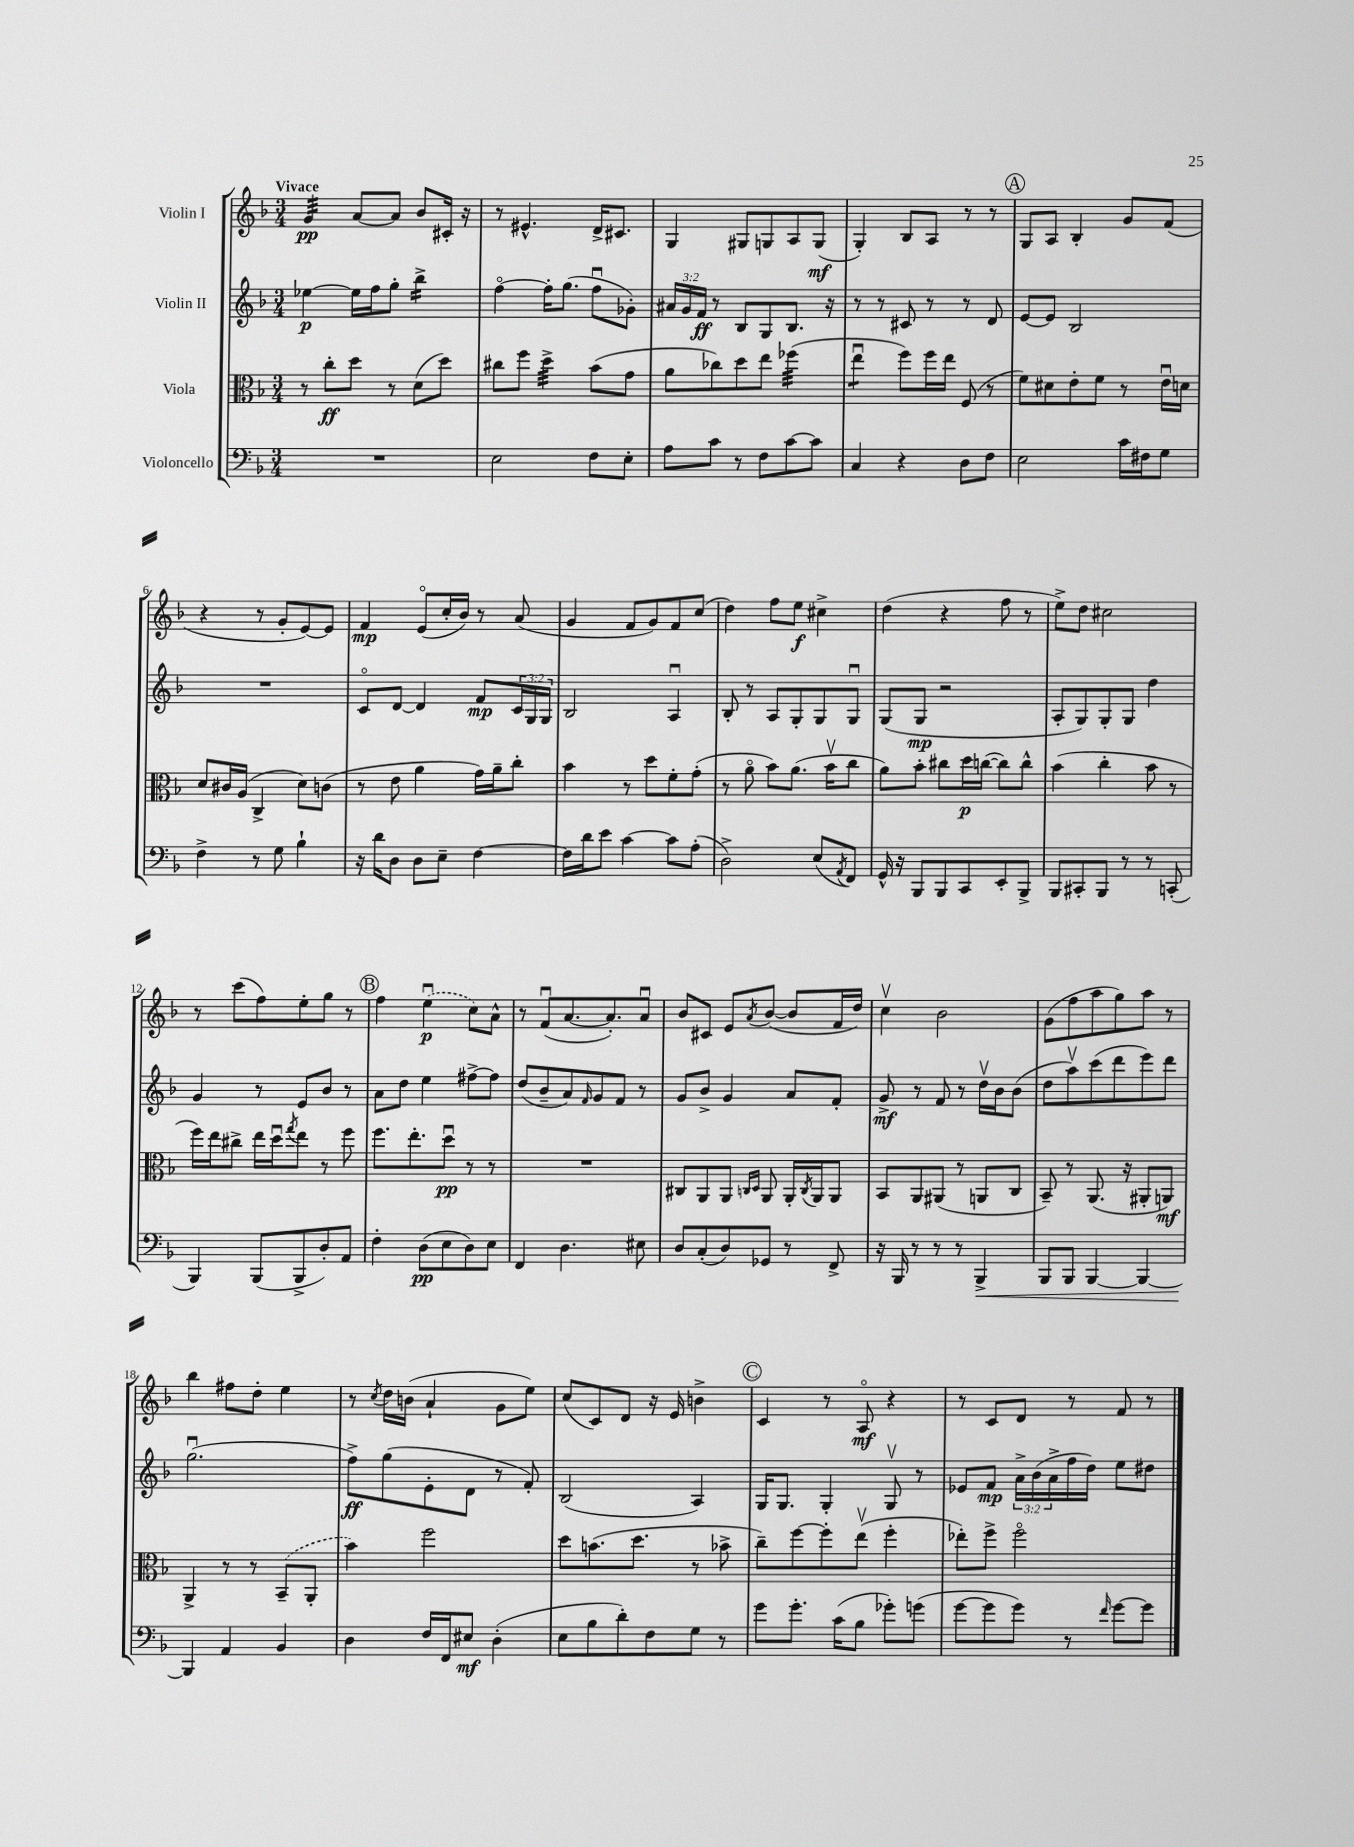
<<
\new StaffGroup <<
\new Staff = "s0" \with { instrumentName = "Violin I" } {
    \clef treble \key f \major \numericTimeSignature \time 3/4 \tempo "Vivace"
    g'4:32\pp a'8~ a'8 bes'8 cis'16-. r16 |
    r8 eis'4.-^ d'16-> cis'8. |
    g4 gis8 g8 a8 g8\mf( |
    g4-.) bes8 a8 r8 r8 |
    \mark \markup { \circle "A" } g8 a8 bes4-. g'8 f'8( |
    r4 r8 g'8-. e'8~) e'8 |
    f'4\mp e'8\flageolet( c''16-. bes'16) r8 a'8( |
    g'4 f'8 g'8) f'8 c''8( |
    d''4) f''8 e''8\f cis''4-> |
    d''4( r4 f''8 r8 |
    e''8->) d''8 cis''2 |
    r8 c'''8( f''8) e''8-. g''8 r8 |
    \mark \markup { \circle "B" } f''4 \once \slurDashed e''4\downbow\p( c''8) a'8-^ |
    r8 f'8\downbow( a'8.~ a'8.-.) a'8\downbow |
    bes'8 cis'8 e'8 \acciaccatura { a'8 } bes'8~( bes'8 f'16 d''16) |
    c''4\upbow bes'2 |
    g'8( f''8 a''8 g''8) a''8 r8 |
    bes''4 fis''8 d''8-. e''4 |
    r8 \acciaccatura { c''8 } d''16 b'16( a'4-! g'8 e''8) |
    c''8( c'8) d'8 r16 e'16 b'4-> |
    \mark \markup { \circle "C" } c'4 r8 a8\flageolet\mf r4 |
    r8 c'8 d'8 r8 f'8 r8 \bar "|." |
}
\new Staff = "s1" \with { instrumentName = "Violin II" } {
    \clef treble \key f \major \numericTimeSignature \time 3/4 \override Staff.TupletNumber.text = #tuplet-number::calc-fraction-text
    ees''4~\p ees''16 f''16 g''8-. bes''4:16-> |
    f''4~\flageolet f''16-. g''8.( f''8\downbow ges'8-.) |
    \tuplet 3/2 { ais'16 g'16 f'16\ff } r8 bes8 g8 bes8. r16 |
    r8 r8 cis'8 r8 r8 d'8 |
    \mark \markup { \circle "A" } e'8~ e'8 bes2 |
    R2. |
    c'8\flageolet d'8~ d'4 f'8\mp \tuplet 3/2 { c'16 g16 g16 } |
    bes2 a4\downbow |
    bes8-. r8 a8 g8-. g8 g8\downbow |
    g8( g8\mp r2 |
    a8-. g8) g8-. g8 d''4 |
    g'4 r8 e'8 bes'8 r8 |
    \mark \markup { \circle "B" } a'8 d''8 e''4 fis''8~-> fis''8 |
    d''8( bes'8-- a'8) \grace { f'16 } g'8 f'8 r8 |
    g'8 bes'8-> g'4 a'8 f'8-. |
    g'8->\mf r8 f'8 r8 d''16\upbow bes'16 bes'8( |
    d''8 a''8\upbow) c'''8( d'''8 e'''8) d'''8 |
    g''2.\downbow( |
    f''8->\ff) g''8( e'8-. d'8 r8 f'8-.) |
    bes2( a4) |
    \mark \markup { \circle "C" } g16 g8. g4-. g8\upbow r8 |
    ees'8 f'8\mp \tuplet 3/2 { a'16-> bes'16( a'16-> } f''16 d''16) e''8 dis''8 \bar "|." |
}
\new Staff = "s2" \with { instrumentName = "Viola" } {
    \clef alto \key f \major \numericTimeSignature \time 3/4
    r8 c''8-.\ff d''8 r8 d'8( d''8) |
    cis''8 f''8 d''4:32-> bes'8( g'8 |
    a'8 ces''8) d''8 e''8 fes''4:32( |
    e''4:8\downbow f''8) f''16 e''16 f8( r8 |
    \mark \markup { \circle "A" } f'8) dis'8 e'8-. f'8 r8 e'16\downbow d'16 |
    d'8 cis'16 a16( c4-> d'8) c'8( |
    r8 e'8 a'4 g'16) a'16-- c''8-. |
    bes'4 r8 d''8 f'8-. g'8-.( |
    r8 a'8\flageolet bes'8) a'8.( bes'16\upbow c''8 |
    a'8) bes'8-. cis''8 d''16\p c''16~( c''8) c''8-^ |
    bes'4( c''4-. bes'8 r8 |
    f''16) e''16 cis''8-> e''16 d''16\downbow \acciaccatura { g''8 } e''8 r8 f''8 |
    \mark \markup { \circle "B" } f''8. e''8.-. d''8\downbow\pp r8 r8 |
    R2. |
    cis8 a,8 a,8 \grace { c16 d16 } a,8 a,16-. \acciaccatura { c8 } a,16 a,8 |
    bes,8 a,8 ais,8( r8 a,8 c8 |
    bes,8--) r8 a,8.( r16 ais,8-. a,8\mf) |
    a,4-> r8 r8 \once \slurDashed bes,8--( a,8-. |
    bes'4) f''2 |
    d''8 b'8.( d''8. r8 bes'8-> |
    \mark \markup { \circle "C" } c''8--) f''8~ f''8-. e''8\upbow( f''4-. |
    ees''8-.) f''8-> f''2\flageolet \bar "|." |
}
\new Staff = "s3" \with { instrumentName = "Violoncello" } {
    \clef bass \key f \major \numericTimeSignature \time 3/4
    R2. |
    e2 f8 e8-. |
    a8 c'8 r8 f8 c'8~ c'8 |
    c4 r4 d8 f8 |
    \mark \markup { \circle "A" } e2 c'16 fis16 g8 |
    f4-> r8 g8 bes4-! |
    r16 d'16 d8 d8 e8-- f4~ |
    f16 d'16 e'8 c'4~ c'8 a8-.( |
    d2->) e8( \acciaccatura { a,8 } f,8) |
    g,16-^ r16 bes,,8 bes,,8 c,8 e,8-. bes,,8-> |
    bes,,8 cis,8-. bes,,8 r8 r8 c,8-.( |
    bes,,4) bes,,8( bes,,8-> d8-.) a,8 |
    \mark \markup { \circle "B" } f4-. d8\pp( e8 d8) e8 |
    f,4 d4. eis8 |
    d8 c8-.( d8) ges,8 r8 f,8-> |
    r16 bes,,16 r8 r8 r8 bes,,4->\< |
    bes,,8 bes,,8 bes,,4~ bes,,4~ |
    bes,,4\! a,4 bes,4 |
    d4 f16 f,16 eis8\mf d4-.( |
    e8 bes8 d'8-.) f8 g8 r8 |
    \mark \markup { \circle "C" } g'8 g'8.-. c'16( bes8 ges'8-.) g'8( |
    g'8~ g'8 g'8) r8 \grace { f'16 } g'8~ g'8 \bar "|." |
}
>>
>>
